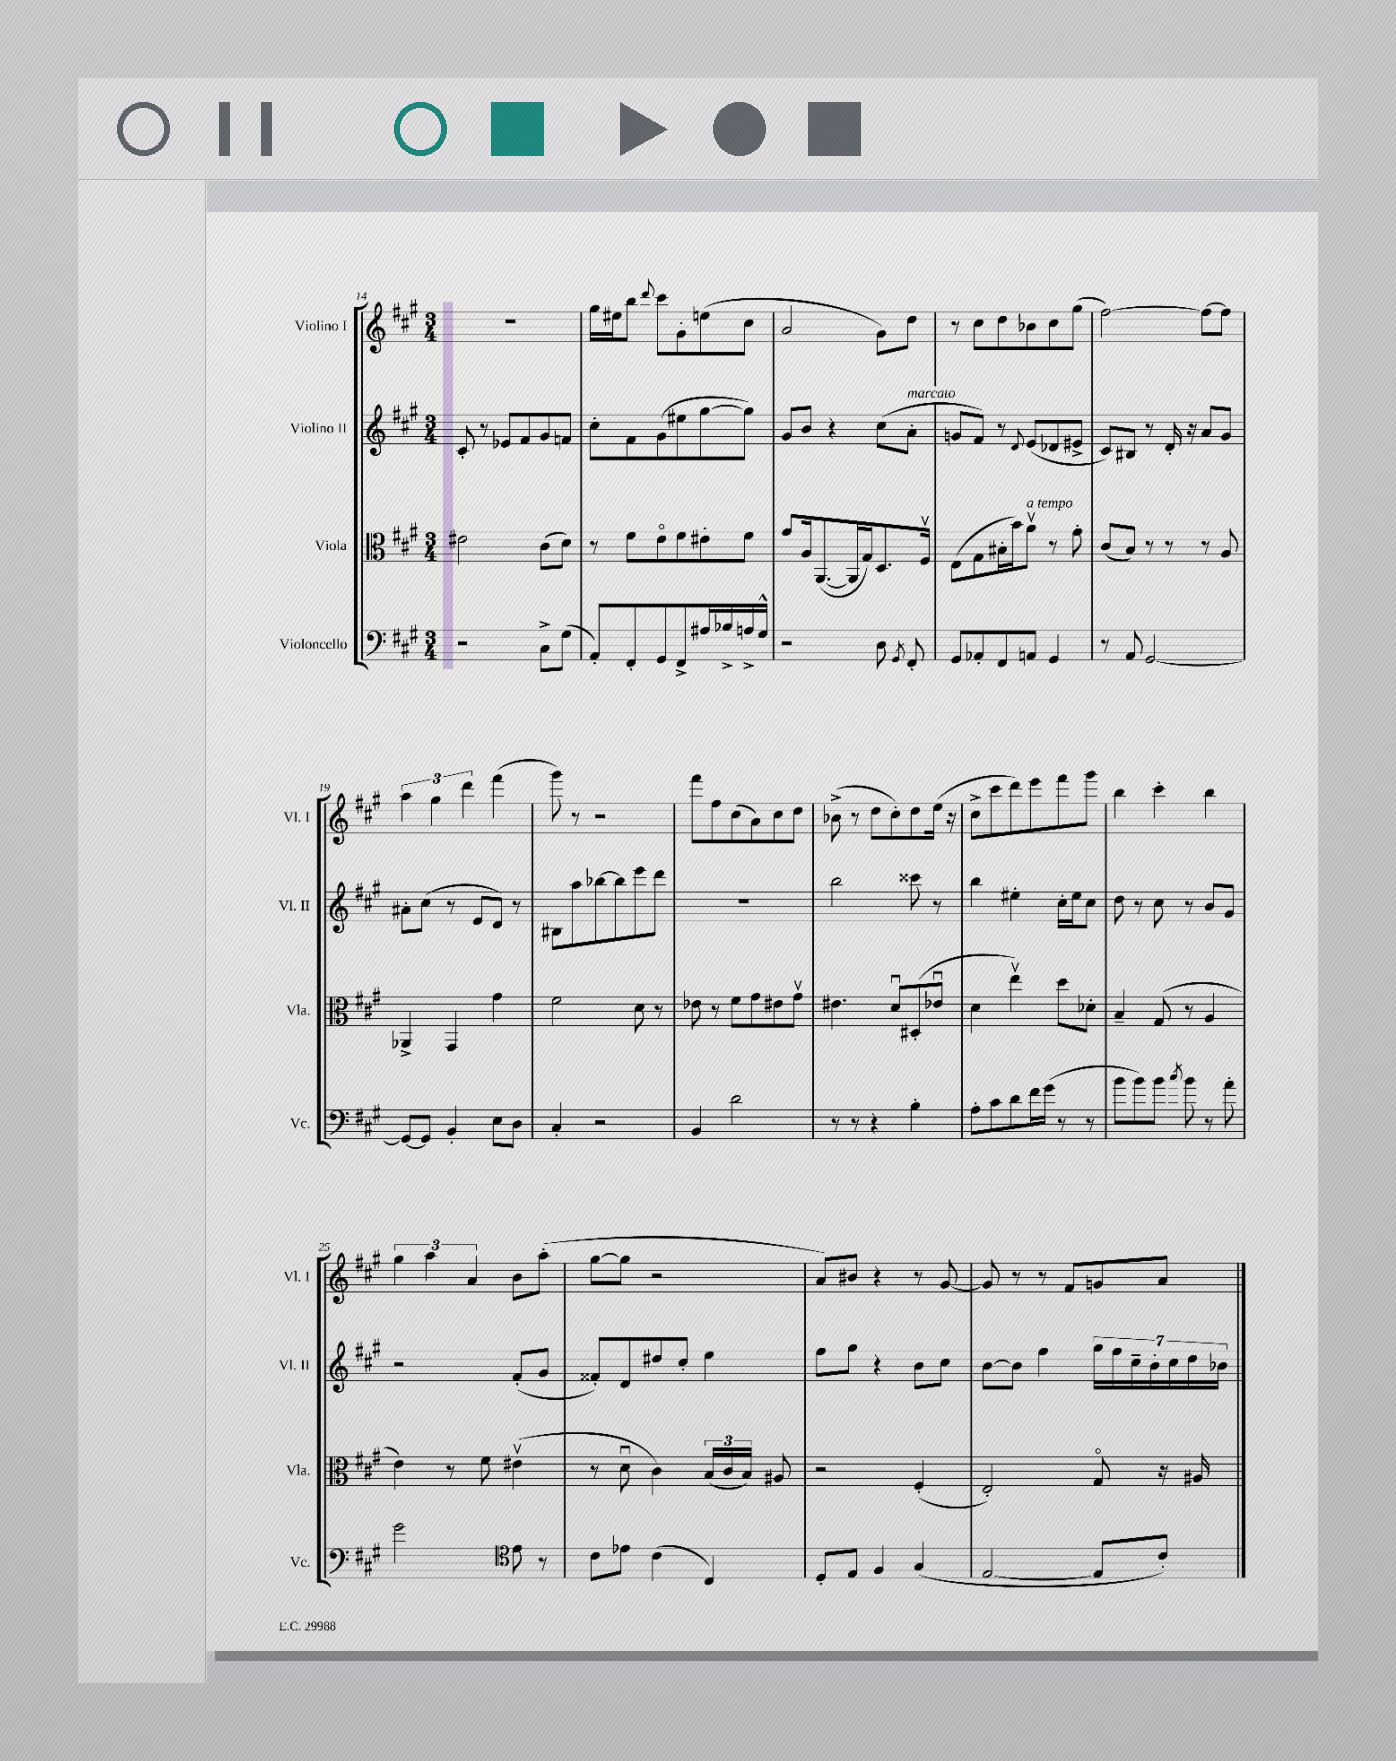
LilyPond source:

<<
\new StaffGroup <<
\new Staff = "s0" \with { instrumentName = "Violino I" shortInstrumentName = "Vl. I" } {
    \clef treble \key a \major \numericTimeSignature \time 3/4
    \autoBeamOff R2. |
    gis''16[ eis''16 b''8] \appoggiatura { d'''8 } cis'''8[ gis'8-. e''8( cis''8] |
    a'2 gis'8[) d''8] |
    r8 cis''8[ d''8 bes'8 cis''8 gis''8]( |
    fis''2~) fis''8[~ fis''8] |
    \tuplet 3/2 { a''4 gis''4 d'''4 } fis'''4( |
    gis'''8) r8 r2 |
    fis'''8[ fis''8 cis''8( a'8) cis''8 d''8] |
    bes'8->( r8 d''8[ cis''8-.) d''8 e''16]( r16 |
    cis''8[-> cis'''8 d'''8) e'''8 fis'''8 gis'''8] |
    b''4 cis'''4-. b''4 |
    \tuplet 3/2 { gis''4 a''4 a'4 } b'8[ a''8]-.( |
    gis''8[~ gis''8] r2 |
    a'8[) bis'8] r4 r8 gis'8~ |
    gis'8 r8 r8 fis'8[ g'8 a'8] \bar "|." |
}
\new Staff = "s1" \with { instrumentName = "Violino II" shortInstrumentName = "Vl. II" } {
    \clef treble \key a \major \numericTimeSignature \time 3/4
    \autoBeamOff cis'8-. r8 ees'8[ fis'8 gis'8 f'8] |
    cis''8[-. fis'8 gis'8( eis''8 gis''8~ gis''8]) |
    gis'8[ b'8] r4 cis''8[( a'8]-.^\markup { \italic "marcato" } |
    g'8[ fis'8]) r8 \appoggiatura { d'8 } e'8[( des'8 eis'8]-> |
    cis'8[) bis8] r8 d'16-. r16 a'8[ gis'8] |
    ais'8[-. cis''8]( r8 e'8[ d'8]) r8 |
    bis8[ a''8 bes''8~ bes''8 e'''8 d'''8] |
    R2. |
    b''2 cisis'''8 r8 |
    b''4 eis''4-. cis''16[-. eis''16 cis''8] |
    d''8 r8 cis''8 r8 b'8[ gis'8] |
    r2 fis'8[-.( gis'8] |
    fisis'8[-.) d'8 dis''8 cis''8]-. e''4 |
    fis''8[ gis''8] r4 b'8[ cis''8] |
    b'8[~ b'8] fis''4 \tuplet 7/4 { gis''16[ fis''16 cis''16-- b'16-. cis''16 d''16 bes'16] } \bar "|." |
}
\new Staff = "s2" \with { instrumentName = "Viola" shortInstrumentName = "Vla." } {
    \clef alto \key a \major \numericTimeSignature \time 3/4
    \autoBeamOff eis'2 cis'8[( d'8]) |
    r8 fis'8[ e'8\flageolet fis'8 eis'8-. fis'8] |
    gis'8[ a16 a,8.~( a,16 gis16) d8. fis16]\upbow |
    e8[( gis8 bis16-. b'16) a'8]\upbow^\markup { \italic "a tempo" } r8 gis'8-. |
    cis'8[( b8]) r8 r8 r8 a8 |
    aes,4-> gis,4 gis'4 |
    fis'2 d'8 r8 |
    ees'8 r8 fis'8[ gis'8 eis'8 gis'8]\upbow |
    eis'4. d'8[\downbow dis8-.( ees'8]\downbow |
    d'4 e''4\upbow) d''8[ des'8]-. |
    b4-- gis8( r8 a4 |
    e'4) r8 fis'8 eis'4\upbow( |
    r8 d'8\downbow cis'4) \tuplet 3/2 { b16[( cis'16 b16]) } ais8 |
    r2 fis4-.( |
    e2-.) gis8\flageolet r16 ais16 \bar "|." |
}
\new Staff = "s3" \with { instrumentName = "Violoncello" shortInstrumentName = "Vc." } {
    \clef bass \key a \major \numericTimeSignature \time 3/4
    \autoBeamOff r2 cis8[-> gis8]( |
    a,8[-.) fis,8-. gis,8 fis,8-> ais16 bes16-> a16-> gis16]-^ |
    r2 d8 \acciaccatura { gis,8 } fis,8-. |
    gis,8[ aes,8-. fis,8 a,8] gis,4 |
    r8 a,8 gis,2~ |
    gis,8[~ gis,8] b,4-. e8[ d8] |
    cis4-. r2 |
    b,4 d'2 |
    r8 r8 r4 b4-. |
    a8[-. cis'8 d'8 fis'16 gis'16]( r8 r8 |
    b'8[ b'8) b'8] \acciaccatura { cis''8 } b'8 r8 a'8-. |
    gis'2 \clef tenor e'8 r8 |
    cis'8[ ees'8] cis'4( cis4) |
    d8[-. e8] fis4 gis4( |
    e2~ e8[ cis'8]-.) \bar "|." |
}
>>
>>
\layout { \context { \Score currentBarNumber = #14 } }
